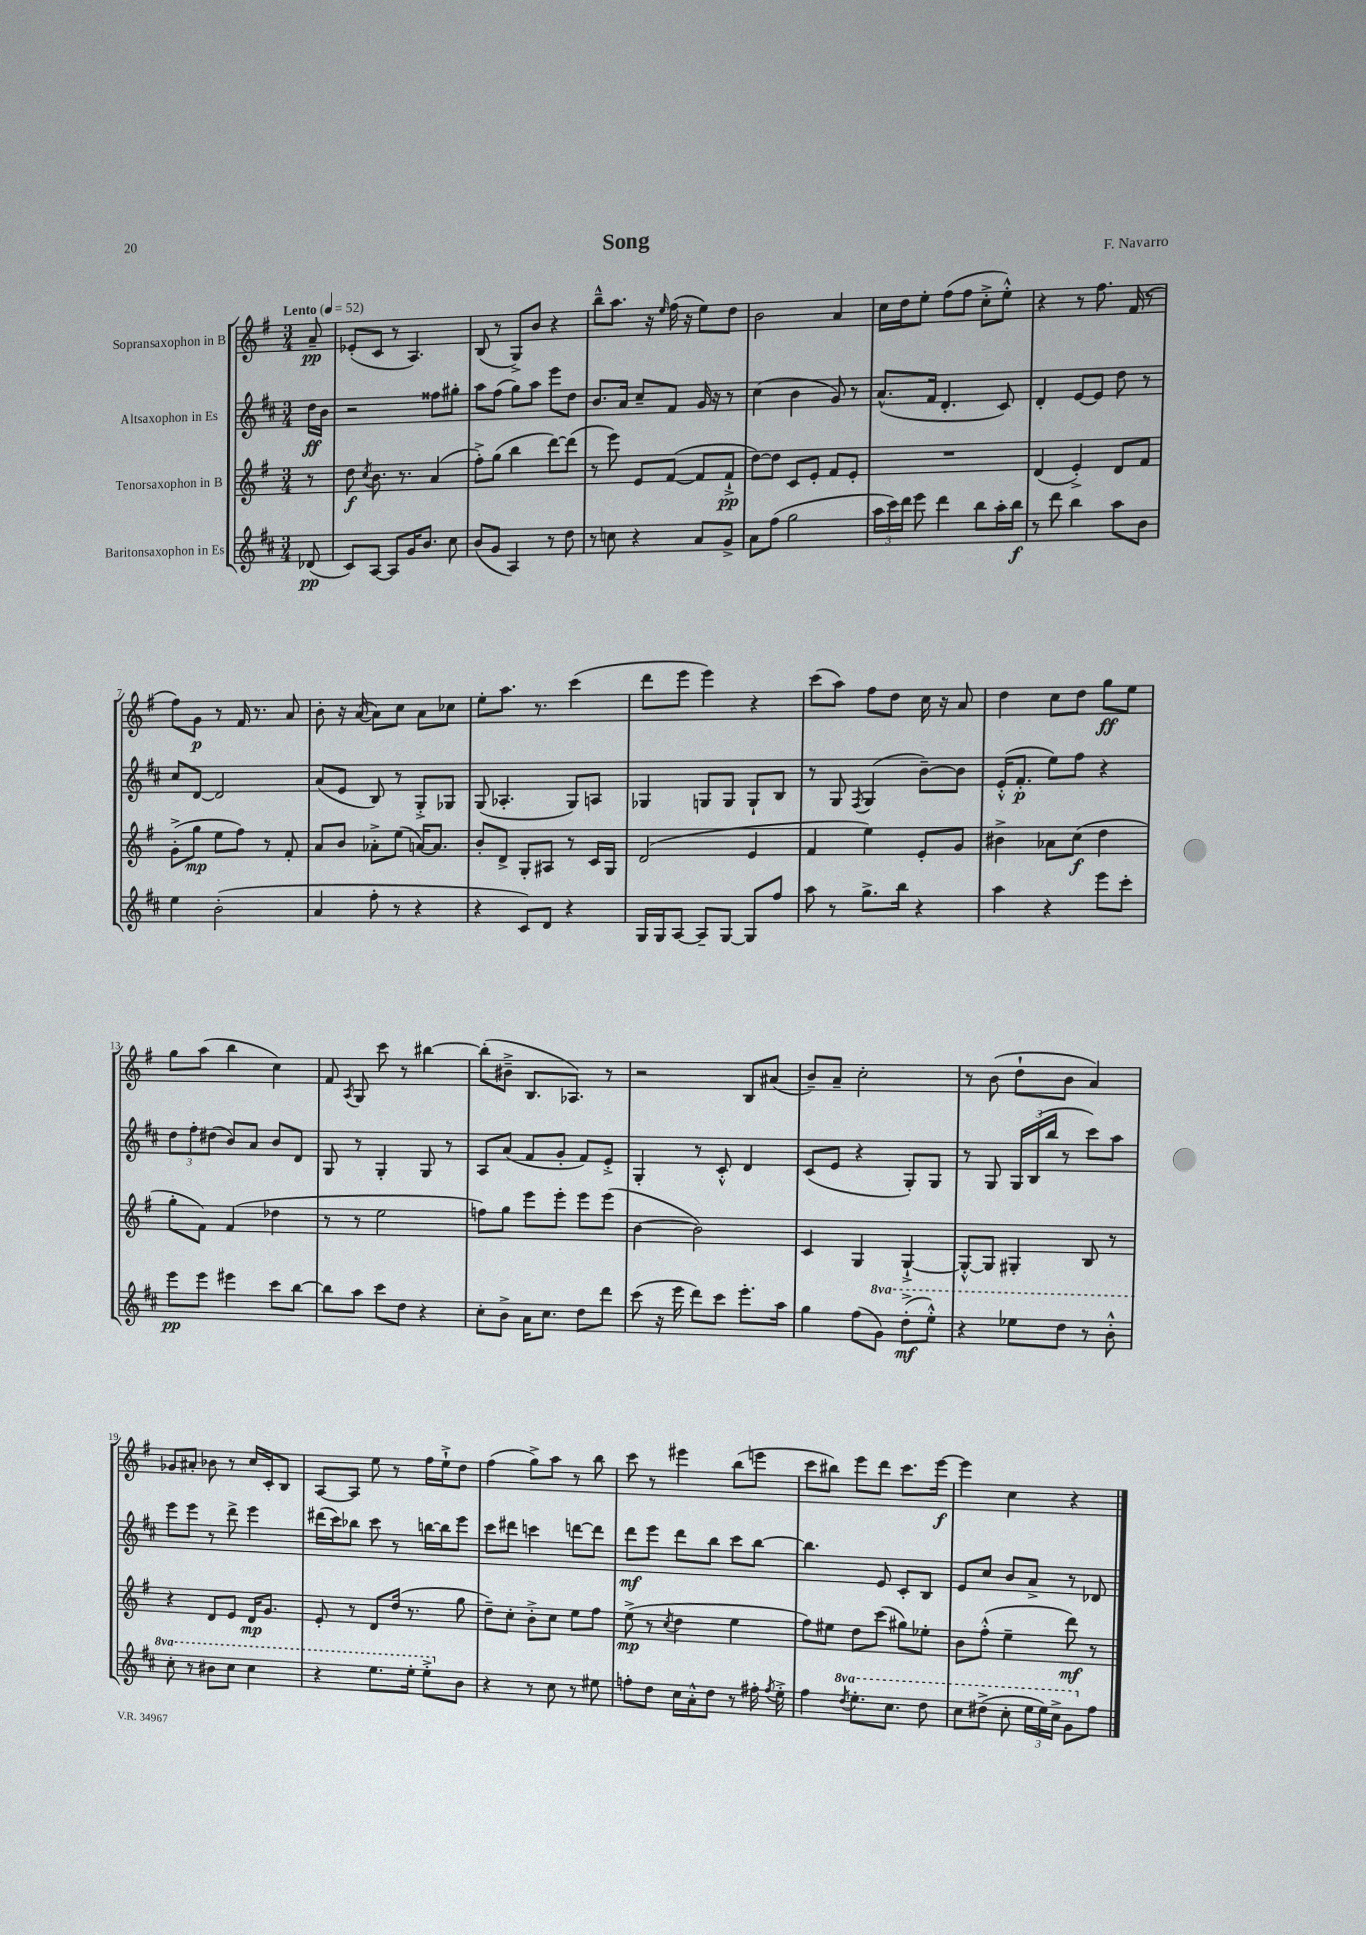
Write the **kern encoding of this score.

**kern	**kern	**kern	**kern
*staff4	*staff3	*staff2	*staff1
*clefG2	*clefG2	*clefG2	*clefG2
*k[f#c#]	*k[f#]	*k[f#c#]	*k[f#]
*M3/4	*M3/4	*M3/4	*M3/4
*MM52	*MM52	*MM52	*MM52
(8d-	8r	16dd	8a~
.	.	16b	.
=	=	=	=
8c#)	8dd	2r	(8e-'
.	8qcc	.	.
[8A	8.b	.	8c
8A]	.	.	8r
.	8.r	.	.
16g	.	.	4.A)
8.b	.	.	.
.	(4a	8ff##	.
8cc#	.	8gg#'	.
=	=	=	=
(8b	8ff#'^)	8aa	(8B
8g	(8gg	(8ff#	8r
4A)	4bb	8gg)	8G^)
.	.	8aa	8b
8r	[8ddd)	8eee	4r
8dd	(8ddd]	8dd	.
=	=	=	=
8r	8r	8.b	8bb~^^
8cc	8eee)	.	8.aa
.	.	16a	.
4r	8e	8cc#~	.
.	.	.	16r
.	.	.	16qqee
.	([8f#	8f#	(16ff#
.	.	.	16r
8a	8f#]	16g	8ee)
.	.	16r	.
8g^	8f#`^	8r	8dd
=	=	=	=
8a	[8dd)	(4cc#	2b
(8ff#	8dd]	.	.
2gg	8c	4b	.
.	8e'	.	.
.	8f#	8g)	4a
.	8e'	8r	.
=	=	=	=
24aa	2.r	(8.a^^	16cc
24ccc#)	.	.	.
.	.	.	16dd
24ddd	.	.	.
8eee	.	.	8ee'
.	.	16f#	.
4ddd	.	4.d'	(8ff#
.	.	.	8ff#
8bb	.	.	8cc'^
16aa'	.	8c#)	8ee'^^)
16bb	.	.	.
=	=	=	=
8r	(4d	4d'	4r
8ddd	.	.	.
4bb	4e'^)	[8e	8r
.	.	8e]	8.ff#
8aa	8d	8dd	.
.	.	.	(16f#
8b	8f#	8r	8r
=	=	=	=
4ee	(8g'^	8cc#	8ff#)
.	8gg	[8d	8g
(2b'	8ee	2d]	8r
.	8ff#)	.	16f#
.	.	.	8.r
.	8r	.	.
.	8f#'	.	8a
=	=	=	=
4a	8a	(8a	8b'
.	8b	8e	16r
.	.	.	([16a
8ff#'	8a-'^	8B)	8a])
8r	(8ee	8r	8cc
4r	[16a)	8G'^	8a
.	8.a]	.	.
.	.	8G-	8cc-
=	=	=	=
4r	8b'	(8G	8ee'
.	8d^	4.A-'	8.aa
8c#)	8G'	.	.
.	.	.	8.r
8d	8A#	.	.
4r	8r	8G)	(4ccc
.	16c	8A	.
.	16G	.	.
=	=	=	=
16G	(2d	4G-	8ddd
16G	.	.	.
[8A	.	.	8eee
8A~]	.	8G	4eee)
[8G	.	8G	.
8G]	4e	8G`	4r
8ff#	.	8B	.
=	=	=	=
8aa	4f#	8r	(8ccc
8r	.	8G	8aa)
.	.	8qF#	.
8.gg^	4ee)	(4G	8ff#
.	.	.	8dd
16bb	.	.	.
4r	8e'	[8b~)	16cc
.	.	.	16r
.	8g	8b]	8a
=	=	=	=
4aa	4b#^	(16e'^^	4dd
.	.	8.f#'	.
4r	8a-	8ee)	8cc
.	(8cc	8ff#	8dd
8eee	4dd	4r	8gg
8ccc#'	.	.	8ee
=	=	=	=
8eee	8gg'	12dd	8gg
.	.	12ff#'	.
8eee	8f#)	.	(8aa
.	.	(12dd#	.
4eee#	(4f#	8b)	4bb
.	.	8a	.
8ccc#	4dd-	8b	4cc)
[8bb	.	8d	.
=	=	=	=
8bb]	8r	8G	8f#
.	.	.	8qA
8aa	8r	8r	8G
8ccc#	2ee	4G'	8ccc
8dd	.	.	8r
4r	.	8G	[4bb#
.	.	8r	.
=	=	=	=
8cc#'	8ff)	8A	(8bb#']
8b^	8gg	(8a	8b#~^
16a	8eee	8f#	8.B
8.cc#	.	.	.
.	8eee'	8g'	.
.	.	.	8.A-)
8dd	8eee	8f#)	.
8ddd	(8eee	8e'^	8r
=	=	=	=
(8ccc#	[4b	4G'	2r
16r	.	.	.
16eee	.	.	.
8ddd)	2b])	8r	.
8ccc#	.	8c#'^^	.
8.eee'	.	4d	8B
.	.	.	(8a#
16aa	.	.	.
=	=	=	=
4gg	4c	(8c#	8b~)
.	.	8e	8a~
(8ff#	4G	4r	2cc'
8gg)	.	.	.
(8ddd'^	[4G`^	8G')	.
8eee'^^)	.	8G	.
=	=	=	=
4r	8G'^^_	8r	8r
.	8G]	8G	(8b
8eee-	4G#'	24G	8dd`
.	.	(24B	.
.	.	24bb	.
8ddd	.	8r	8b
8r	8B	8ccc#)	4a)
8bb'^^	8r	8aa	.
=	=	=	=
8ccc#'	4r	8eee	8g-
8r	.	8eee	8a#'
8bb#	8d	8r	8b-
8ccc#	8e	8ddd^	8r
4ccc#	16d	4eee	16cc
.	8.g	.	16c'
.	.	.	8B
=	=	=	=
4r	8e'	(16ddd#	[8A
.	.	16ccc#)	.
.	8r	8bb-	8A]
8.eee	8d	8ccc#	8ee
.	(16dd	8r	8r
16eee'	8.r	.	.
8eee'^	.	[16bb	16ff#
.	.	16bb]	16ee`^
8b	8gg	8eee	8dd
=	=	=	=
4r	8dd~)	8ccc#	(4ff#
.	8cc'	8ddd#	.
8r	8b'^	4ccc	8gg^)
8cc#	8cc	.	8aa
8r	8ee	[8ddd	8r
8ee#	8ff#	8ddd]	8bb
=	=	=	=
8ff'	(8ee^	8ddd	8ccc
8dd	8r	8eee	8r
.	8qcc	.	.
16cc#	4dd	8ddd	4eee#
16a'^^	.	.	.
8dd	.	8bb	.
8r	4ee	8ccc#	(8bb
16ff#'	.	[8bb	8eee
8qff#	.	.	.
16ee'^	.	.	.
=	=	=	=
4ff#	8ff#)	4.bb]	8ccc
.	8ee#	.	8bb#)
8qddd	.	.	.
8.eee'	8dd	.	8eee
.	(8ccc	8e	8ddd
8.ccc#	.	.	.
.	8gg#)	8c#'	8.ccc
8ddd	8ee-'	8B	.
.	.	.	[16eee
=	=	=	=
8ccc#	8b	8e	4eee]
(8ddd#^	(8ff#'^^	8cc#	.
8ccc#'	4ee~	8b	4cc
24eee	.	8a^	.
24eee)	.	.	.
24ccc#^	.	.	.
8gg	8ddd)	8r	4r
8ff#	8r	8d-	.
==	==	==	==
*-	*-	*-	*-
